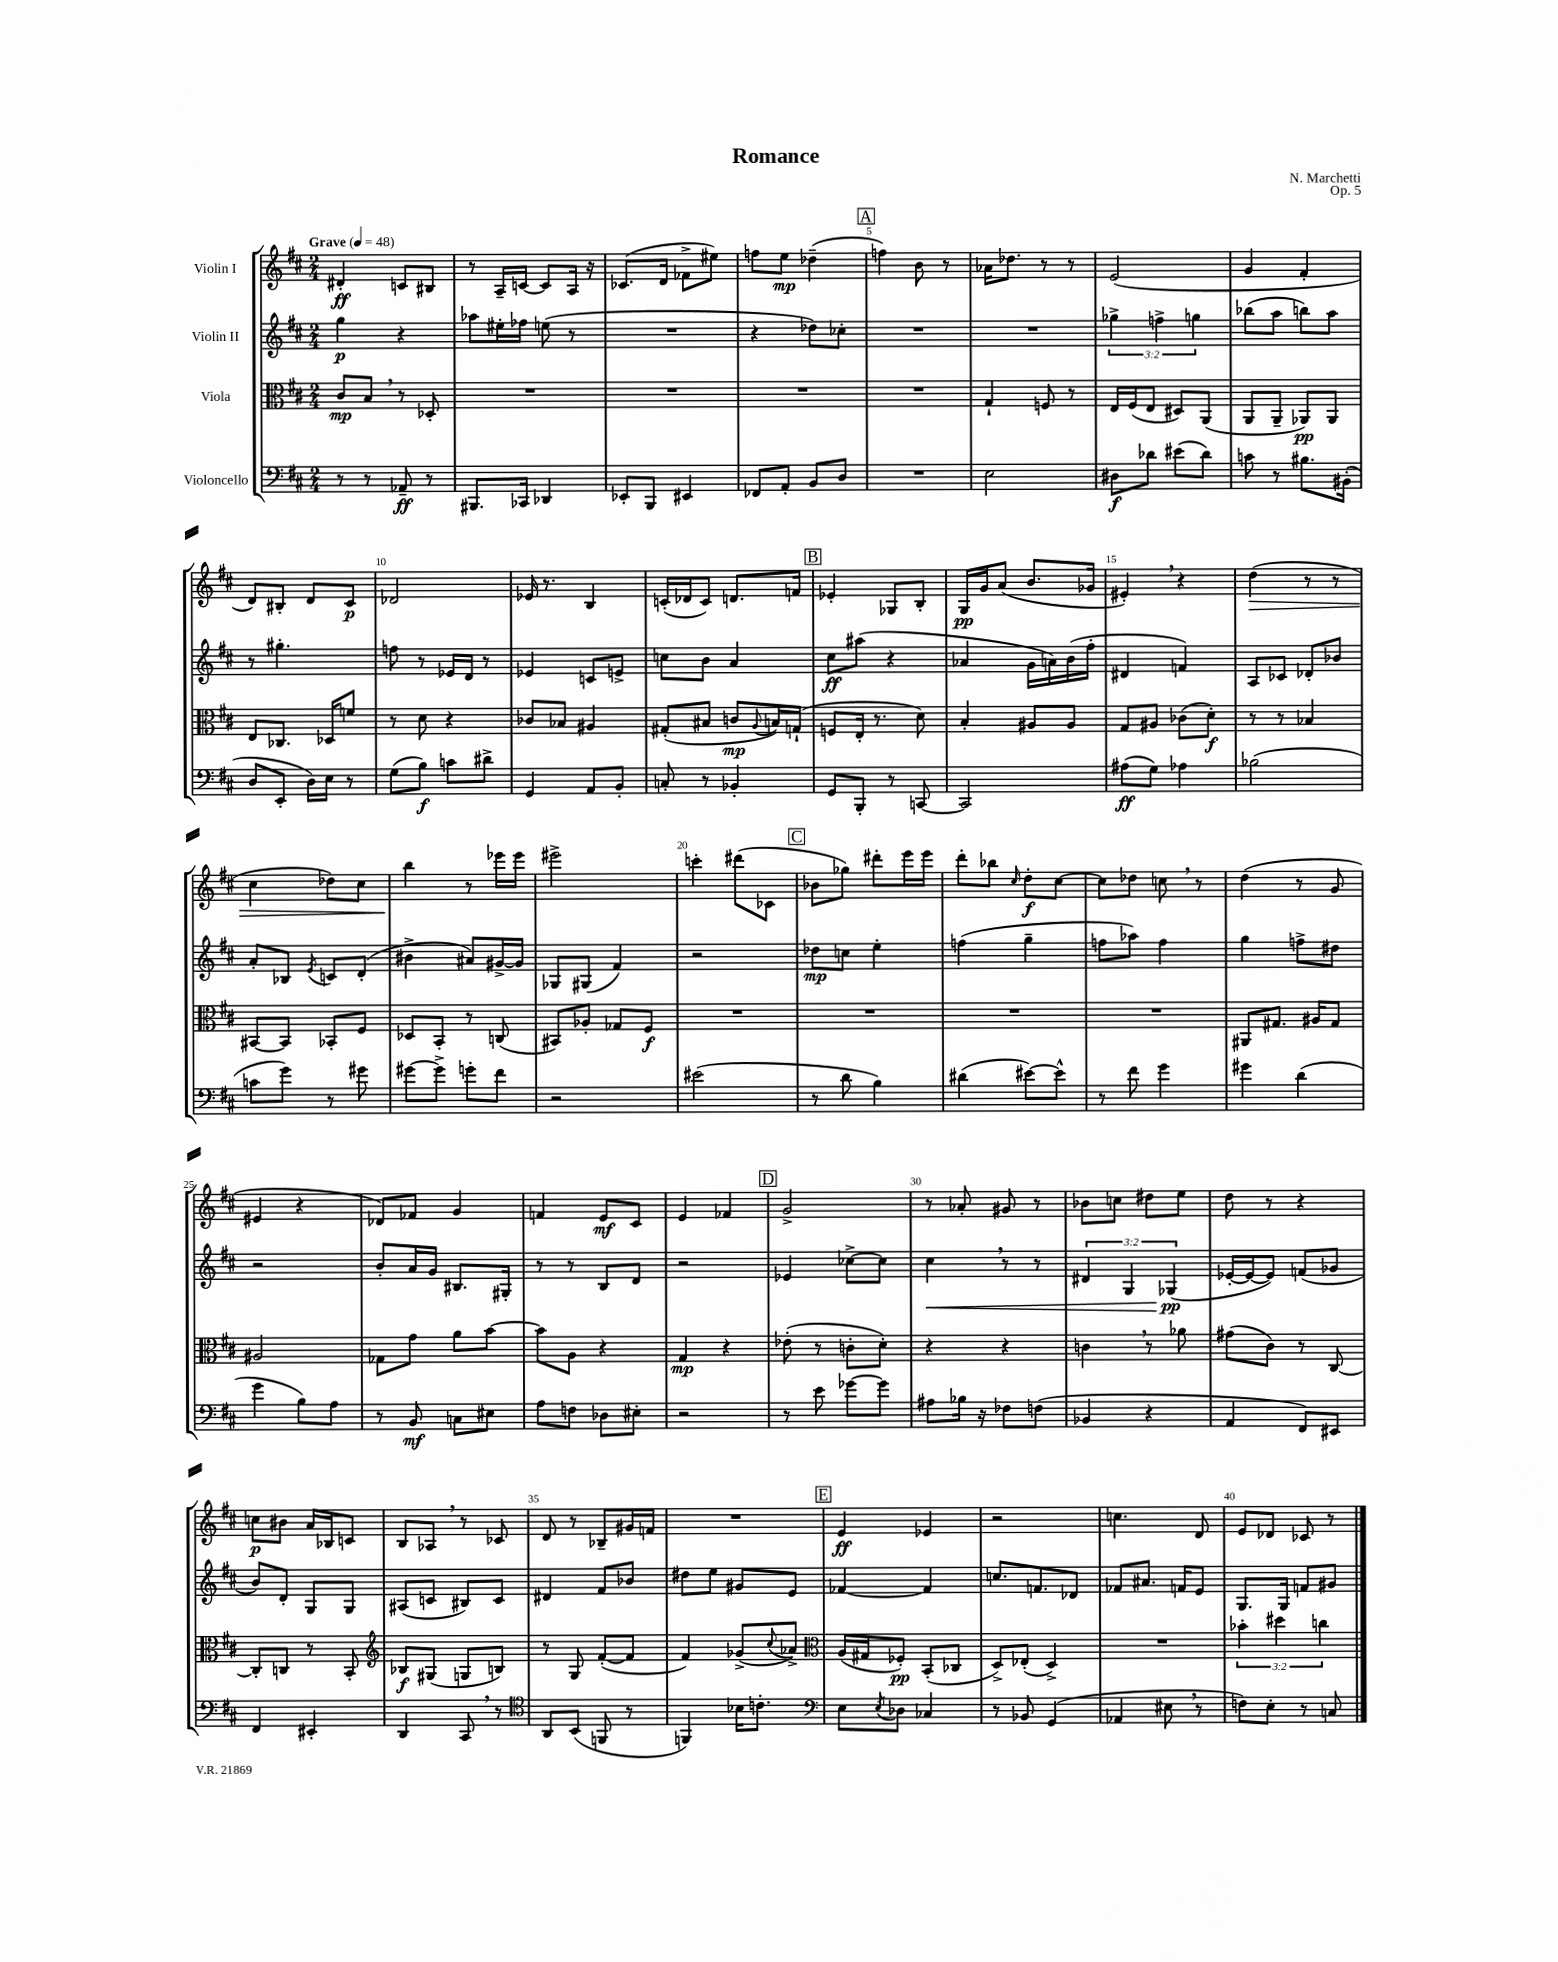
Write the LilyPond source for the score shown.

\header { title = "Romance" composer = "N. Marchetti" opus = "Op. 5" }
<<
\new StaffGroup <<
\new Staff = "s0" \with { instrumentName = "Violin I" } {
    \clef treble \key d \major \numericTimeSignature \time 2/4 \tempo "Grave" 4 = 48
    dis'4-.\ff c'8 bis8 |
    r8 a16-- c'16~ c'8 a16 r16 |
    ces'8.( d'16 fes'8-> eis''8) |
    f''8 e''8\mp des''4--( |
    \mark \markup { \box "A" } f''4) b'8 r8 |
    aes'16 des''8. r8 r8 |
    e'2( |
    g'4 fis'4-. |
    d'8) bis8-. d'8 cis'8\p |
    des'2 |
    ees'16 r8. b4 |
    c'16-.( des'16 c'8) d'8. f'16 |
    \mark \markup { \box "B" } ees'4-. ges8 b8-. |
    g16\pp g'16 a'8( b'8. ges'16 |
    eis'4-.) \breathe r4 |
    d''4\>( r8 r8 |
    cis''4 des''8) cis''8 |
    b''4\! r8 ees'''16 ees'''16 |
    eis'''2-> |
    c'''4-. dis'''8( ces'8 |
    \mark \markup { \box "C" } bes'8 ges''8) dis'''8-. e'''16 e'''16 |
    d'''8-. bes''8 \grace { cis''16 } d''8-.\f cis''8~ |
    cis''8 des''8 c''8 \breathe r8 |
    d''4( r8 g'8 |
    eis'4 r4 |
    des'8) fes'8 g'4 |
    f'4 e'8\mf cis'8 |
    e'4 fes'4 |
    \mark \markup { \box "D" } g'2-> |
    r8 aes'8-. gis'8 r8 |
    bes'8 c''8 dis''8 e''8 |
    d''8 r8 r4 |
    c''8\p bis'8 a'16 bes16 c'8 |
    b8 aes8 \breathe r8 ces'8 |
    d'8 r8 bes8-- gis'16 f'16 |
    R2 |
    \mark \markup { \box "E" } e'4\ff ees'4 |
    r2 |
    c''4. d'8 |
    e'8 des'8 ces'8 r8 \bar "|." |
}
\new Staff = "s1" \with { instrumentName = "Violin II" } {
    \clef treble \key d \major \numericTimeSignature \time 2/4 \override Staff.TupletNumber.text = #tuplet-number::calc-fraction-text
    g''4\p r4 |
    aes''8 eis''16-. fes''16 e''8( r8 |
    R2 |
    r4 des''8) ces''8-. |
    \mark \markup { \box "A" } R2 |
    R2 |
    \tuplet 3/2 { ges''4-> f''4-> g''4 } |
    bes''8( a''8 b''8) a''8 |
    r8 gis''4.-. |
    f''8 r8 ees'16 d'16 r8 |
    ees'4 c'8 e'8-> |
    c''8 b'8 a'4 |
    \mark \markup { \box "B" } cis''8\ff ais''8( r4 |
    aes'4 g'16 a'16) b'16( fis''16-. |
    dis'4 f'4) |
    a8 ces'8 des'8-. bes'8 |
    a'8-. bes8 \acciaccatura { e'8 } c'8 d'8-.( |
    bis'4-> ais'8) gis'16~-> gis'16 |
    ges8 gis8( fis'4) |
    r2 |
    \mark \markup { \box "C" } des''8\mp c''8 e''4-. |
    f''4( g''4-- |
    f''8 aes''8) f''4 |
    g''4 f''8-> dis''8 |
    r2 |
    b'8-. a'16 g'16 bis8. gis16-. |
    r8 r8 b8 d'8 |
    r2 |
    \mark \markup { \box "D" } ees'4 ces''8~-> ces''8 |
    cis''4\< \breathe r8 r8 |
    \tuplet 3/2 { dis'4 g4 ges4\pp\!( } |
    ees'16~-. ees'16~ ees'8) f'8( ges'8 |
    b'8) d'8-. g8 g8 |
    ais8( c'8 bis8) c'8 |
    dis'4 fis'8 bes'8 |
    dis''8 e''8 gis'8 e'8 |
    \mark \markup { \box "E" } fes'4~ fes'4 |
    c''8. f'8. des'8 |
    fes'8 ais'8. f'16 e'8 |
    g8. g16 f'8 gis'8 \bar "|." |
}
\new Staff = "s2" \with { instrumentName = "Viola" } {
    \clef alto \key d \major \numericTimeSignature \time 2/4 \override Staff.TupletNumber.text = #tuplet-number::calc-fraction-text
    cis'8\mp b8 \breathe r8 des8-. |
    R2 |
    R2 |
    R2 |
    \mark \markup { \box "A" } R2 |
    g4-! f8 r8 |
    e16 fis16( e8 dis8) a,8( |
    a,8 a,8-- aes,8\pp) aes,8 |
    e8 ces8. des16 f'8 |
    r8 d'8 r4 |
    ces'8 bes8 ais4 |
    gis8-.( bis8 c'8\mp \appoggiatura { a8 } b16) g16-!( |
    \mark \markup { \box "B" } f8 e16-. r8. d'8) |
    b4-. ais8 ais8 |
    g8 ais8 ces'8( d'8-.\f) |
    r8 r8 bes4 |
    bis,8~ bis,8 bes,8-. fis8 |
    des8 b,8-. r8 c8( |
    bis,8) aes8-. ges8 fis8\f |
    R2 |
    \mark \markup { \box "C" } R2 |
    R2 |
    R2 |
    ais,8 gis8. ais16 gis8 |
    ais2 |
    ges8 g'8 a'8 b'8~ |
    b'8 a8 r4 |
    g4\mp r4 |
    \mark \markup { \box "D" } ees'8-.( r8 c'8-. d'8-.) |
    r4 r4 |
    c'4 \breathe r8 aes'8 |
    gis'8( cis'8) r8 cis8~ |
    cis8-. c8 r8 b,8-. |
    \clef treble bes8\f gis8( g8 b8) |
    r8 g8 fis'8~-.( fis'8 |
    fis'4) ges'8->( \appoggiatura { cis''8 } aes'8->) |
    \mark \markup { \box "E" } \clef alto a16( gis16 fes8-.\pp) b,8-.( ces8 |
    d8->) ees8-.( d4->) |
    R2 |
    \tuplet 3/2 { bes'4-. dis''4 c''4 } \bar "|." |
}
\new Staff = "s3" \with { instrumentName = "Violoncello" } {
    \clef bass \key d \major \numericTimeSignature \time 2/4
    r8 r8 aes,8--\ff r8 |
    bis,,8. ces,16 des,4 |
    ees,8-. b,,8 eis,4 |
    fes,8 a,8-. b,8 d8 |
    \mark \markup { \box "A" } R2 |
    e2 |
    dis8\f des'8 eis'8( des'8) |
    c'8 r8 bis8. bis,16-.( |
    d8 e,8-. d16) e16 r8 |
    g8( b8\f) c'8 dis'8-> |
    g,4 a,8 b,8-. |
    c8-. r8 bes,4-. |
    \mark \markup { \box "B" } g,8 b,,8-. r8 c,8~ |
    c,2 |
    ais8\ff( g8) aes4 |
    bes2( |
    c'8 g'8) r8 gis'8 |
    gis'8~ gis'8-> g'8-. fis'8 |
    r2 |
    eis'2( |
    \mark \markup { \box "C" } r8 d'8 b4) |
    dis'4( eis'8~) eis'8-^ |
    r8 fis'8 g'4 |
    gis'4 d'4( |
    g'4 b8) a8 |
    r8 b,8\mf c8 eis8 |
    a8 f8 des8 eis8-. |
    r2 |
    \mark \markup { \box "D" } r8 e'8 ges'8~ ges'8 |
    ais8 bes16 r16 fes8 f8( |
    bes,4 r4 |
    a,4 fis,8) eis,8 |
    fis,4 eis,4-. |
    d,4 cis,8 \breathe r8 |
    \clef tenor a,8 b,8( f,8 r8 |
    f,4) bes16 c'8.-. |
    \mark \markup { \box "E" } \clef bass e8 \acciaccatura { e8 } des8 ces4 |
    r8 bes,8 g,4( |
    aes,4 eis8 \breathe r8 |
    f8) e8-. r8 c8 \bar "|." |
}
>>
>>
\layout { \context { \Score \override BarNumber.break-visibility = ##(#f #t #t) barNumberVisibility = #(every-nth-bar-number-visible 5) } }
